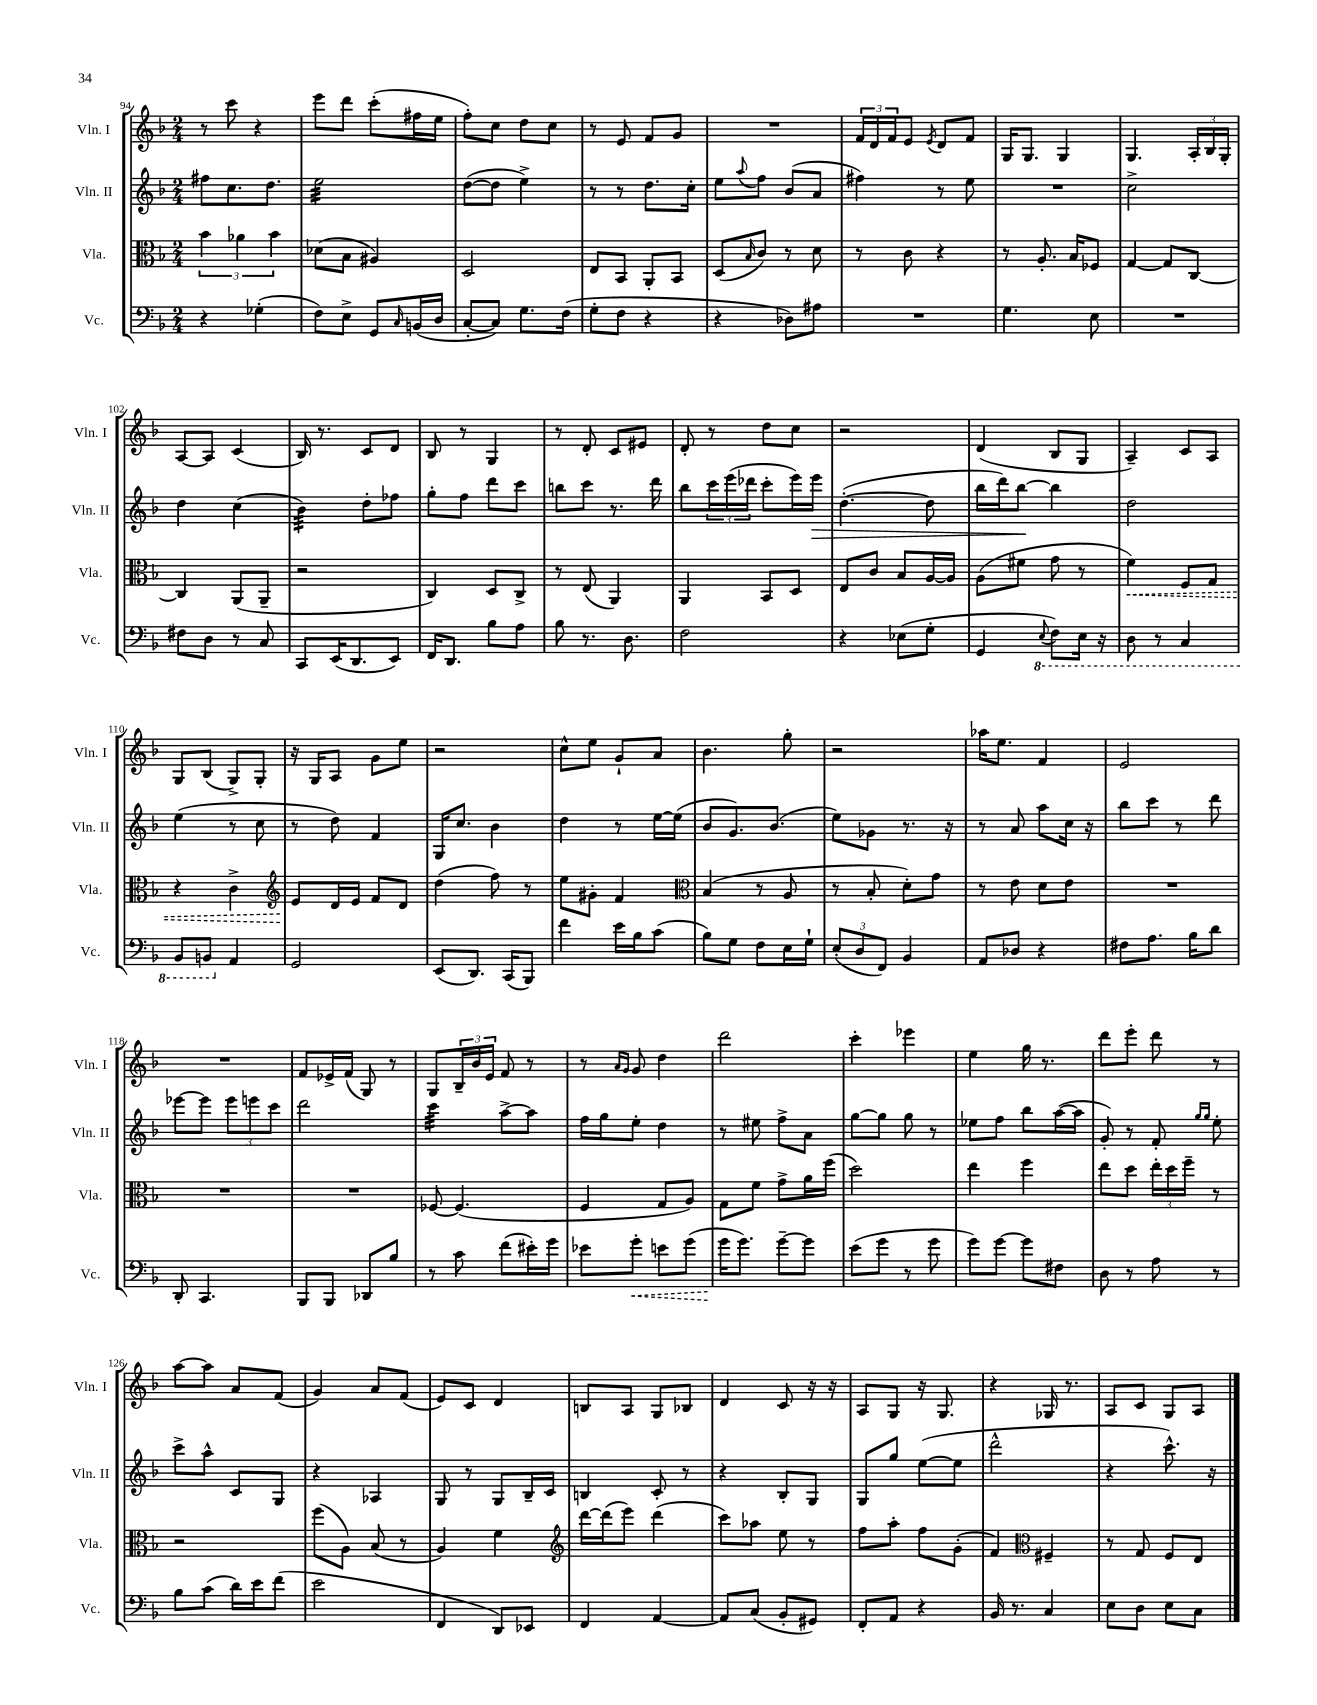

**kern	**kern	**kern	**kern
*staff4	*staff3	*staff2	*staff1
*clefF4	*clefC3	*clefG2	*clefG2
*k[b-]	*k[b-]	*k[b-]	*k[b-]
*M2/4	*M2/4	*M2/4	*M2/4
4r	6b-	8ff#	8r
.	.	8.cc	8ccc
.	6a-	.	.
(4G-'	.	.	4r
.	.	8.dd	.
.	6b-	.	.
=	=	=	=
8F)	(8d-	2ee	8eee
8E^	8B-	.	8ddd
8GG	4A#)	.	(8ccc'
16qqC	.	.	.
(16BB	.	.	16ff#
16D	.	.	16ee
=	=	=	=
[8C'	2D	([8dd	8ff')
8C])	.	8dd]	8cc
8.G	.	4ee^)	8dd
.	.	.	8cc
(16F	.	.	.
=	=	=	=
8G'	8E	8r	8r
8F	8BB-	8r	8e
4r	8AA'	8.dd	8f
.	8BB-	.	8g
.	.	16cc'	.
=	=	=	=
4r	(8D	8ee	2r
.	16qqB-	8qqaa	.
.	8c)	8ff	.
8D-)	8r	(8b-	.
8A#	8d	8a	.
=	=	=	=
2r	8r	4ff#)	24f
.	.	.	24d
.	.	.	24f
.	8c	.	8e
.	.	.	8qe
.	4r	8r	8d
.	.	8ee	8f
=	=	=	=
4.G	8r	2r	16G
.	.	.	8.G
.	8.A'	.	.
.	.	.	4G
.	16B-	.	.
8E	8F-	.	.
=	=	=	=
2r	[4G	2cc^	4.G
.	8G]	.	.
.	[8C	.	24A'
.	.	.	24B-
.	.	.	24G'
=	=	=	=
8F#	4C]	4dd	[8A
8D	.	.	8A]
8r	(8AA	(4cc	(4c
8C	8AA~	.	.
=	=	=	=
8CC	2r	4b-)	16B-)
.	.	.	8.r
(16EE	.	.	.
8.DD	.	.	.
.	.	8dd'	8c
8EE)	.	8ff-	8d
=	=	=	=
16FF	4C)	8gg'	8B-
8.DD	.	.	.
.	.	8ff	8r
8B-	8D	8ddd	4G
8A	8C^	8ccc	.
=	=	=	=
8B-	8r	8bb	8r
8.r	(8E	8ccc	8d'
.	4AA)	8.r	8c
8.D	.	.	.
.	.	.	8e#
.	.	16ddd	.
=	=	=	=
2F	4AA	8bb-	8d'
.	.	24ccc	8r
.	.	(24eee	.
.	.	24ddd-	.
.	8BB-	8ccc'	8dd
.	8D	16eee)	8cc
.	.	16eee	.
=	=	=	=
4r	8E	([4.dd'	2r
.	8c	.	.
(8E-	8B-	.	.
8G'	[16A	8dd]	.
.	16A]	.	.
=	=	=	=
4GG	(8A	16bb-	(4d
.	.	16ddd)	.
.	8f#	[8bb-	.
8qqEE	.	.	.
8FF)	8g	4bb-]	8B-
16EE	8r	.	8G
16r	.	.	.
=	=	=	=
8DD	4f)	2dd	4A~)
8r	.	.	.
4CC	8F	.	8c
.	8G	.	8A
=	=	=	=
8BBB-	4r	(4ee	8G
8BBB	.	.	(8B-
4AA	4c^	8r	8G^)
.	.	8cc	8G'
=	=	=	=
*	*clefG2	*	*
2GG	8e	8r	16r
.	.	.	16G
.	16d	8dd)	8A
.	16e	.	.
.	8f	4f	8g
.	8d	.	8ee
=	=	=	=
(8EE	(4dd	16G	2r
.	.	8.cc	.
8.DD)	.	.	.
.	8ff)	4b-	.
(16CC	.	.	.
8BBB-)	8r	.	.
=	=	=	=
4f	8ee	4dd	8cc^^
.	8g#'	.	8ee
16e	4f	8r	8g`
16B-	.	.	.
(8c	.	[16ee	8a
.	.	(16ee]	.
=	=	=	=
*	*clefC3	*	*
8B-)	(4B-	8b-	4.b-
8G	.	8.g)	.
8F	8r	.	.
.	.	(8.b-	.
16E	8A	.	8gg'
16G`	.	.	.
=	=	=	=
(12E'	8r	8ee)	2r
12D	.	.	.
.	8B-'	8g-	.
12FF)	.	.	.
4BB-	8d')	8.r	.
.	8g	.	.
.	.	16r	.
=	=	=	=
8AA	8r	8r	16aa-
.	.	.	8.ee
8D-	8e	8a	.
4r	8d	8aa	4f
.	8e	16cc	.
.	.	16r	.
=	=	=	=
8F#	2r	8bb-	2e
8.A	.	8ccc	.
.	.	8r	.
16B-	.	.	.
8d	.	8ddd	.
=	=	=	=
8DD'	2r	[8eee-	2r
4.CC	.	8eee-]	.
.	.	12eee-	.
.	.	12eee	.
.	.	12ccc	.
=	=	=	=
8BBB-	2r	2ddd	8f
8BBB-	.	.	16e-^
.	.	.	(16f
8DD-	.	.	8G)
8B-	.	.	8r
=	=	=	=
8r	[8F-	4ccc	8G
8c	(4.F-]	.	24B-~
.	.	.	24b-
.	.	.	24e
(8f	.	[8aa^	8f
16e#')	.	8aa]	8r
16g	.	.	.
=	=	=	=
8e-	4F	16ff	8r
.	.	16gg	.
.	.	.	16qqa
.	.	.	16qqg
8g'	.	8ee'	8g
8e	8G	4dd	4dd
(8g	8A)	.	.
=	=	=	=
16g	8G	8r	2ddd
8.g)	.	.	.
.	8f	8ee#	.
[8g~	8g^	8ff^	.
8g]	16a	8a	.
.	(16ff	.	.
=	=	=	=
(8e	2dd)	[8gg	4ccc'
8g	.	8gg]	.
8r	.	8gg	4eee-
8g	.	8r	.
=	=	=	=
8g)	4ee	8ee-	4ee
[8g	.	8ff	.
8g]	4ff	8bb-	16gg
.	.	.	8.r
8F#	.	([16aa	.
.	.	16aa]	.
=	=	=	=
8D	8ee	8g')	8ddd
8r	8dd	8r	8eee'
8A	24ee'	8f'	8ddd
.	24dd	.	.
.	24ff~	.	.
.	.	16qqgg	.
.	.	16qqgg	.
8r	8r	8ee'	8r
=	=	=	=
8B-	2r	8ccc^	[8aa
(8c	.	8aa^^	8aa]
16d)	.	8c	8a
16e	.	.	.
(8f	.	8G	(8f
=	=	=	=
2e	(8ff	4r	4g)
.	8A)	.	.
.	(8B-	4A-	8a
.	8r	.	(8f
=	=	=	=
4FF	4A)	8G	8e)
.	.	8r	8c
8DD)	4f	8G	4d
8EE-	.	16B-~	.
.	.	16c	.
=	=	=	=
*	*clefG2	*	*
4FF	[16ddd	4B	8B
.	(16ddd]	.	.
.	8eee)	.	8A
[4AA	(4ddd	8c'	8G
.	.	8r	8B-
=	=	=	=
8AA]	8ccc)	4r	4d
(8C	8aa-	.	.
8BB-'	8ee	8B-'	8c
8GG#)	8r	8G	16r
.	.	.	16r
=	=	=	=
8FF'	8ff	8G	8A
8AA	8aa'	8gg	8G
4r	8ff	([8ee	16r
.	.	.	8.G
.	(8g'	8ee]	.
=	=	=	=
16BB-	4f)	2ddd^^	4r
8.r	.	.	.
*	*clefC3	*	*
4C	4F#~	.	16G-
.	.	.	8.r
=	=	=	=
8E	8r	4r	8A
8D	8G	.	8c
8E	8F	8.ccc^^)	8G
8C	8E	.	8A
.	.	16r	.
==	==	==	==
*-	*-	*-	*-
